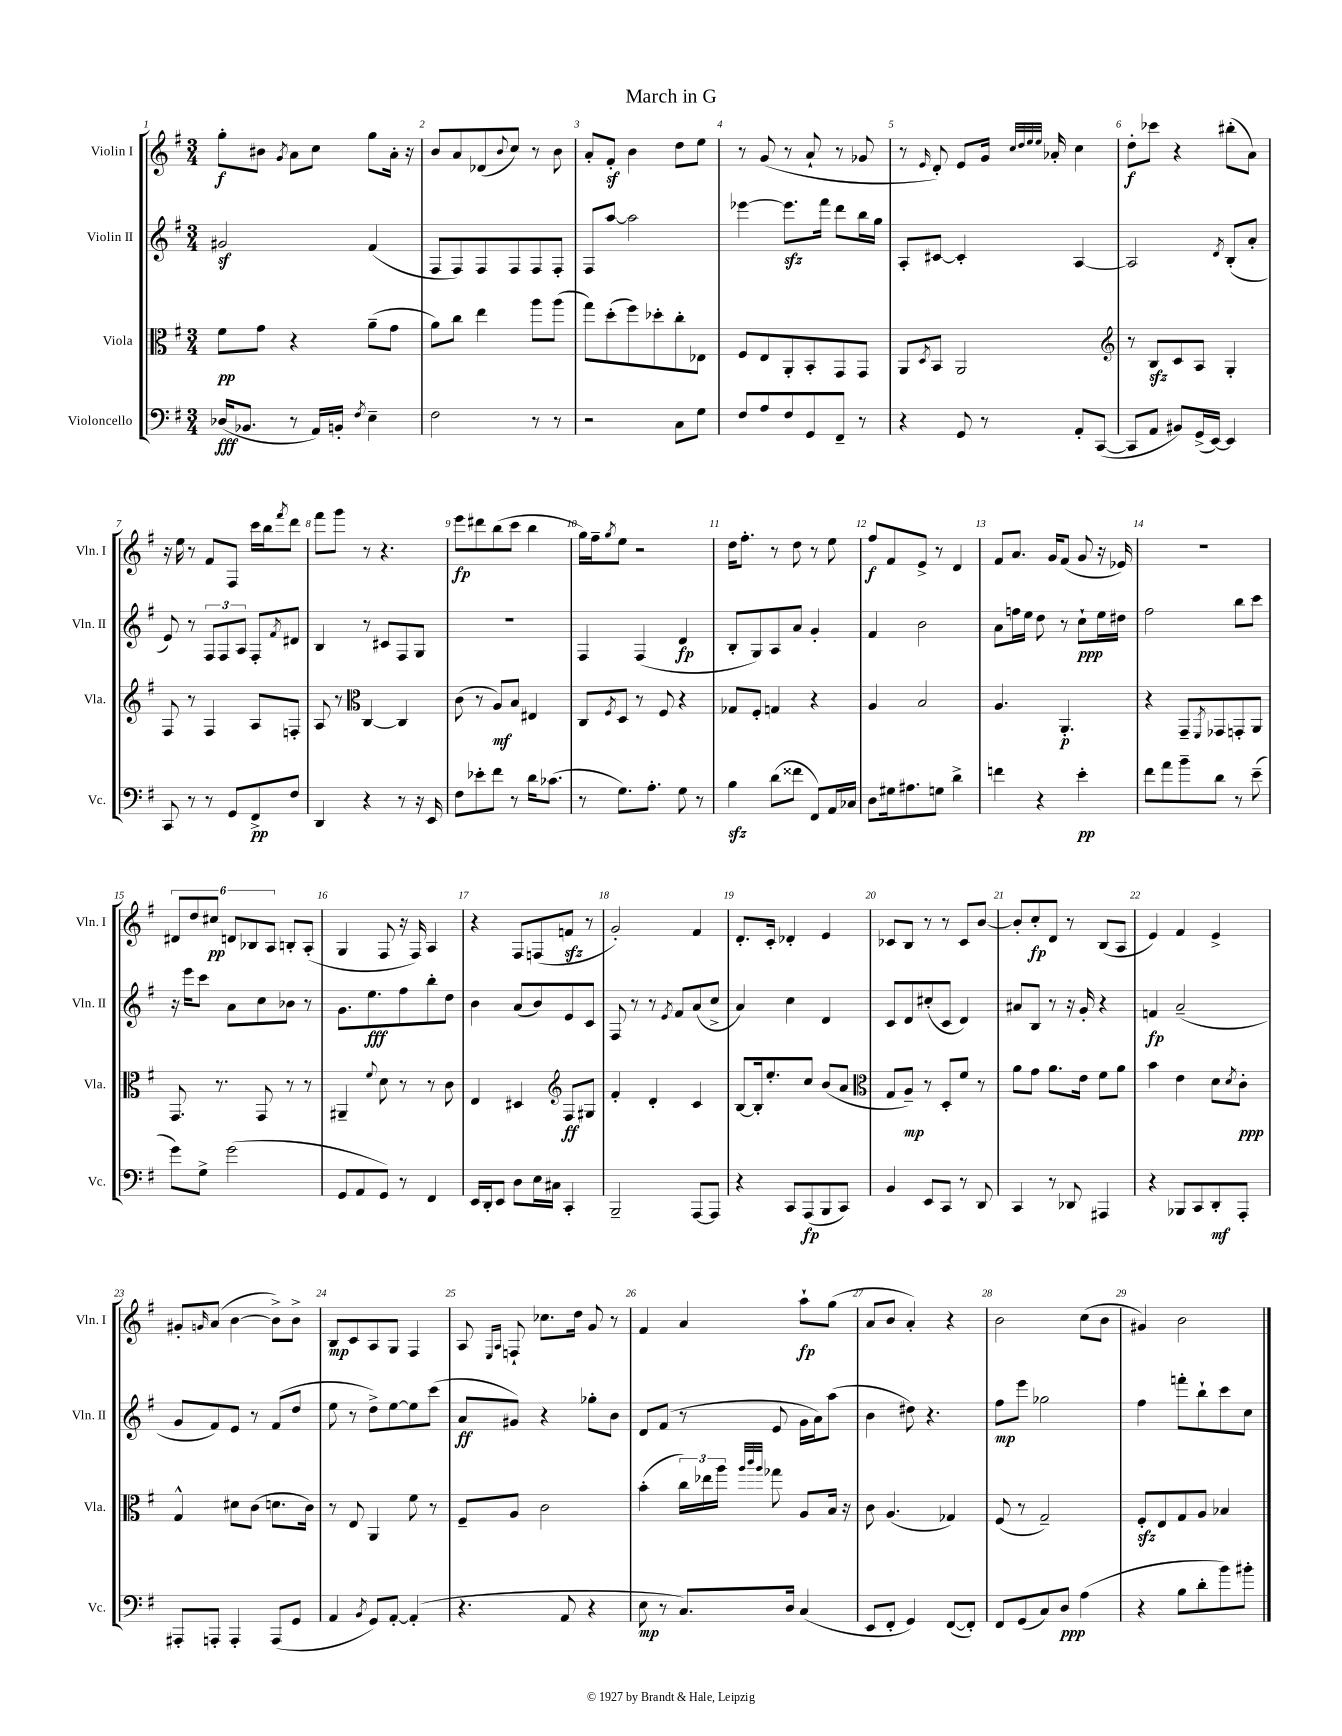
\header { title = "March in G" }
<<
\new StaffGroup <<
\new Staff = "s0" \with { instrumentName = "Violin I" shortInstrumentName = "Vln. I" } {
    \clef treble \key g \major \numericTimeSignature \time 3/4
    g''8-.\f bis'8 \acciaccatura { g'8 } a'8 c''8 g''8 a'16-. r16 |
    b'8 a'8 des'8( \appoggiatura { b'8 } c''8) r8 b'8 |
    a'8-. fis'8-.\sf b'4 d''8 e''8 |
    r8 g'8( r8 a'8-! r8 ges'8 |
    r8 \grace { e'16 } d'8-.) e'8 g'16 \grace { c''32 d''32 e''32 e''32 } aes'16-. c''4 |
    d''8-.\f ces'''8 r4 bis''8-.( a'8) |
    r16 e''16 r8 fis'8 fis8 c'''16 b''16 \acciaccatura { fis'''8 } d'''8 |
    fis'''8 g'''8 r8 r4. |
    e'''8\fp dis'''8 b''8( c'''8 b''4 |
    g''16) fis''16-- \acciaccatura { g''8 } e''8 r2 |
    d''16 fis''8.-. r8 d''8 r8 e''8 |
    fis''8\f fis'8 e'8-> r8 d'4 |
    fis'8 a'8. g'16 fis'8( g'8 r16 ees'16) |
    R2. |
    \tuplet 6/4 { dis'8 d''8 cis''8\pp d'8 bes8 a8 } b8-. a8-.( |
    g4 fis8 r16 fis16) a4 |
    r4 fis8 f8( f'8\sfz r8 |
    g'2-.) fis'4 |
    d'8.-. c'16-. des'4-. e'4 |
    ces'8 b8 r8 r8 ces'8 b'8~ |
    b'8-. c''8-.\fp d'8 r8 b8( a8 |
    e'4) fis'4 e'4-> |
    gis'8-. \grace { g'16 } a'8( b'4~ b'8->) b'8-> |
    b8\mp c'8 a8 g8 fis4 |
    a8 \grace { e16 a16 } f8-! ces''8. d''16 g'8 r8 |
    fis'4 a'4 a''8-!\fp g''8( |
    a'8 b'8 a'4-.) r4 |
    b'2 c''8( b'8 |
    gis'4) b'2 \bar "|." |
}
\new Staff = "s1" \with { instrumentName = "Violin II" shortInstrumentName = "Vln. II" } {
    \clef treble \key g \major \numericTimeSignature \time 3/4
    gis'2\sf fis'4( |
    fis8 fis8) fis8 fis8 fis8 fis8-. |
    fis8 a''8~ a''2 |
    ees'''4~ ees'''8.\sfz fis'''16 d'''8 b''16 g''16 |
    a8-. cis'8~ cis'4-. a4~ |
    a2 \acciaccatura { d'8 } b8-.( a'8-. |
    e'8) r8 \tuplet 3/2 { fis8 fis8 a8 } fis8-. \acciaccatura { fis'8 } dis'8 |
    b4 r8 cis'8 fis8 g8 |
    R2. |
    fis4 fis4( d'4\fp |
    b8-. g8) a8 a'8 g'4-. |
    fis'4 b'2 |
    a'8 f''16 e''16 d''8 r8 c''8-!\ppp e''16 dis''16 |
    fis''2 b''8 c'''8 |
    r16 e'''16 c'''8 a'8 c''8 bes'8 r8 |
    g'8. e''8.\fff fis''8 b''8-. d''8 |
    b'4 a'8( b'8) e'8 c'8 |
    fis8 r8 r8 \acciaccatura { e'8 } fis'8 a'8( c''8-> |
    a'4) c''4 d'4 |
    c'8 d'8 cis''8-.( c'8 d'4) |
    ais'8 b8 r8 r16 g'16-. r4 |
    f'4\fp a'2--( |
    g'8 fis'8) e'8 r8 fis'8( d''8 |
    e''8 r8 d''8->) e''8~ e''8 c'''8( |
    a'8\ff gis'8) r4 ges''8-. b'8 |
    d'8 fis'8( r8 e'8 g'16 a'16) a''8( |
    b'4 dis''8) r4. |
    fis''8\mp e'''8 ges''2 |
    fis''4 f'''8-. b''8-! c'''8 c''8 \bar "|." |
}
\new Staff = "s2" \with { instrumentName = "Viola" shortInstrumentName = "Vla." } {
    \clef alto \key g \major \numericTimeSignature \time 3/4
    fis'8\pp g'8 r4 a'8--( g'8 |
    a'8) c''8 e''4 a''8 a''8( |
    g''8) d''8-.( fis''8) des''8-. c''8-. ees8 |
    fis8 e8 a,8-. b,8-. g,8 g,8 |
    a,8 \acciaccatura { d8 } b,8 a,2 |
    \clef treble r8 b8\sfz c'8 a8 g4-. |
    fis8 r8 fis4 a8 f8-. |
    a8 r8 \clef alto c4~ c4 |
    c'8( r8 a8\mf) b8 eis4 |
    c8 \acciaccatura { fis8 } d8 r8 fis8 r4 |
    ges8 fis8-. g4 r4 |
    a4 b2 |
    a4. a,4.-.\p |
    r4 g,8-- \acciaccatura { fis,8 } ges,8 g,8-. a,8 |
    g,8. r8. g,8 r8 r8 |
    ais,4-- \appoggiatura { fis'8 } d'8 r8 r8 c'8 |
    e4 dis4 \clef treble fis8\ff gis8 |
    fis'4-. d'4-. c'4 |
    b8~ b16-. e''8.-. c''8 b'8( a'8 |
    \clef alto g8 a8--\mp) r8 d8-. fis'8 r8 |
    a'8 g'8 a'8. e'16 fis'8 a'8 |
    b'4 e'4 d'8 \acciaccatura { d'8 } c'8-.\ppp |
    g4-^ dis'8 c'8( d'8. c'16) |
    r8 e8 a,4 fis'8 r8 |
    fis8-- a8 c'2 |
    b'4-.( \tuplet 3/2 { c''16) ees''16 a''16 } \grace { a''32 c'''32 a''32 } ges''8 a8 b16 r16 |
    c'8 a4.( ges4) |
    fis8( r8 g2--) |
    fis8-.\sfz e8 g8 a8 bes4 \bar "|." |
}
\new Staff = "s3" \with { instrumentName = "Violoncello" shortInstrumentName = "Vc." } {
    \clef bass \key g \major \numericTimeSignature \time 3/4
    des16\fff( bes,8. r8 a,16) b,16-. \acciaccatura { fis8 } e4-- |
    fis2 r8 r8 |
    r2 c8 g8 |
    fis8 a8 fis8 g,8 fis,8-- r8 |
    r4 g,8 r8 a,8-. c,8~( |
    c,8 a,8 bis,8) g,16->( e,16~) e,4 |
    c,8 r8 r8 g,8 fis,8->\pp fis8 |
    d,4 r4 r8 r16 e,16 |
    fis8 ees'8-. fis'8 r8 d'16 ces'8.( |
    r8 g8.) a8.-. g8 r8 |
    b4\sfz d'8( fisis'8 fis,8) a,16 ces16 |
    d8 gis16 ais8. g8 d'4-> |
    f'4 r4 e'4-.\pp |
    fis'8 a'8 b'8-- d'8 r8 e'8--( |
    g'8) g8-> g'2( |
    g,8 a,8 g,8) r8 fis,4 |
    e,16 d,16-. e,8 d8 e16 cis16 c,4-. |
    b,,2-- a,,8~ a,,8 |
    r4 c,8 a,,8\fp( b,,8 c,8) |
    b,4 e,8 c,8 r8 d,8 |
    c,4 r8 des,8 ais,,4 |
    r4 bes,,8 c,8 d,8-.\mf a,,8-. |
    ais,,8-. a,,8-. a,,4-. a,,8( g,8 |
    a,4 \acciaccatura { b,8 } g,8) a,8~-. a,4-.( |
    r4. a,8 r4 |
    e8\mp r8 c8.) d16 c4( |
    e,8 fis,8-. g,4) fis,8~( fis,8-.) |
    fis,8 g,8( c8) d8\ppp a4( |
    r4 b8 d'8-. b'8) bis'8-. \bar "|." |
}
>>
>>
\layout { \context { \Score \override BarNumber.break-visibility = ##(#f #t #t) barNumberVisibility = #all-bar-numbers-visible } }
